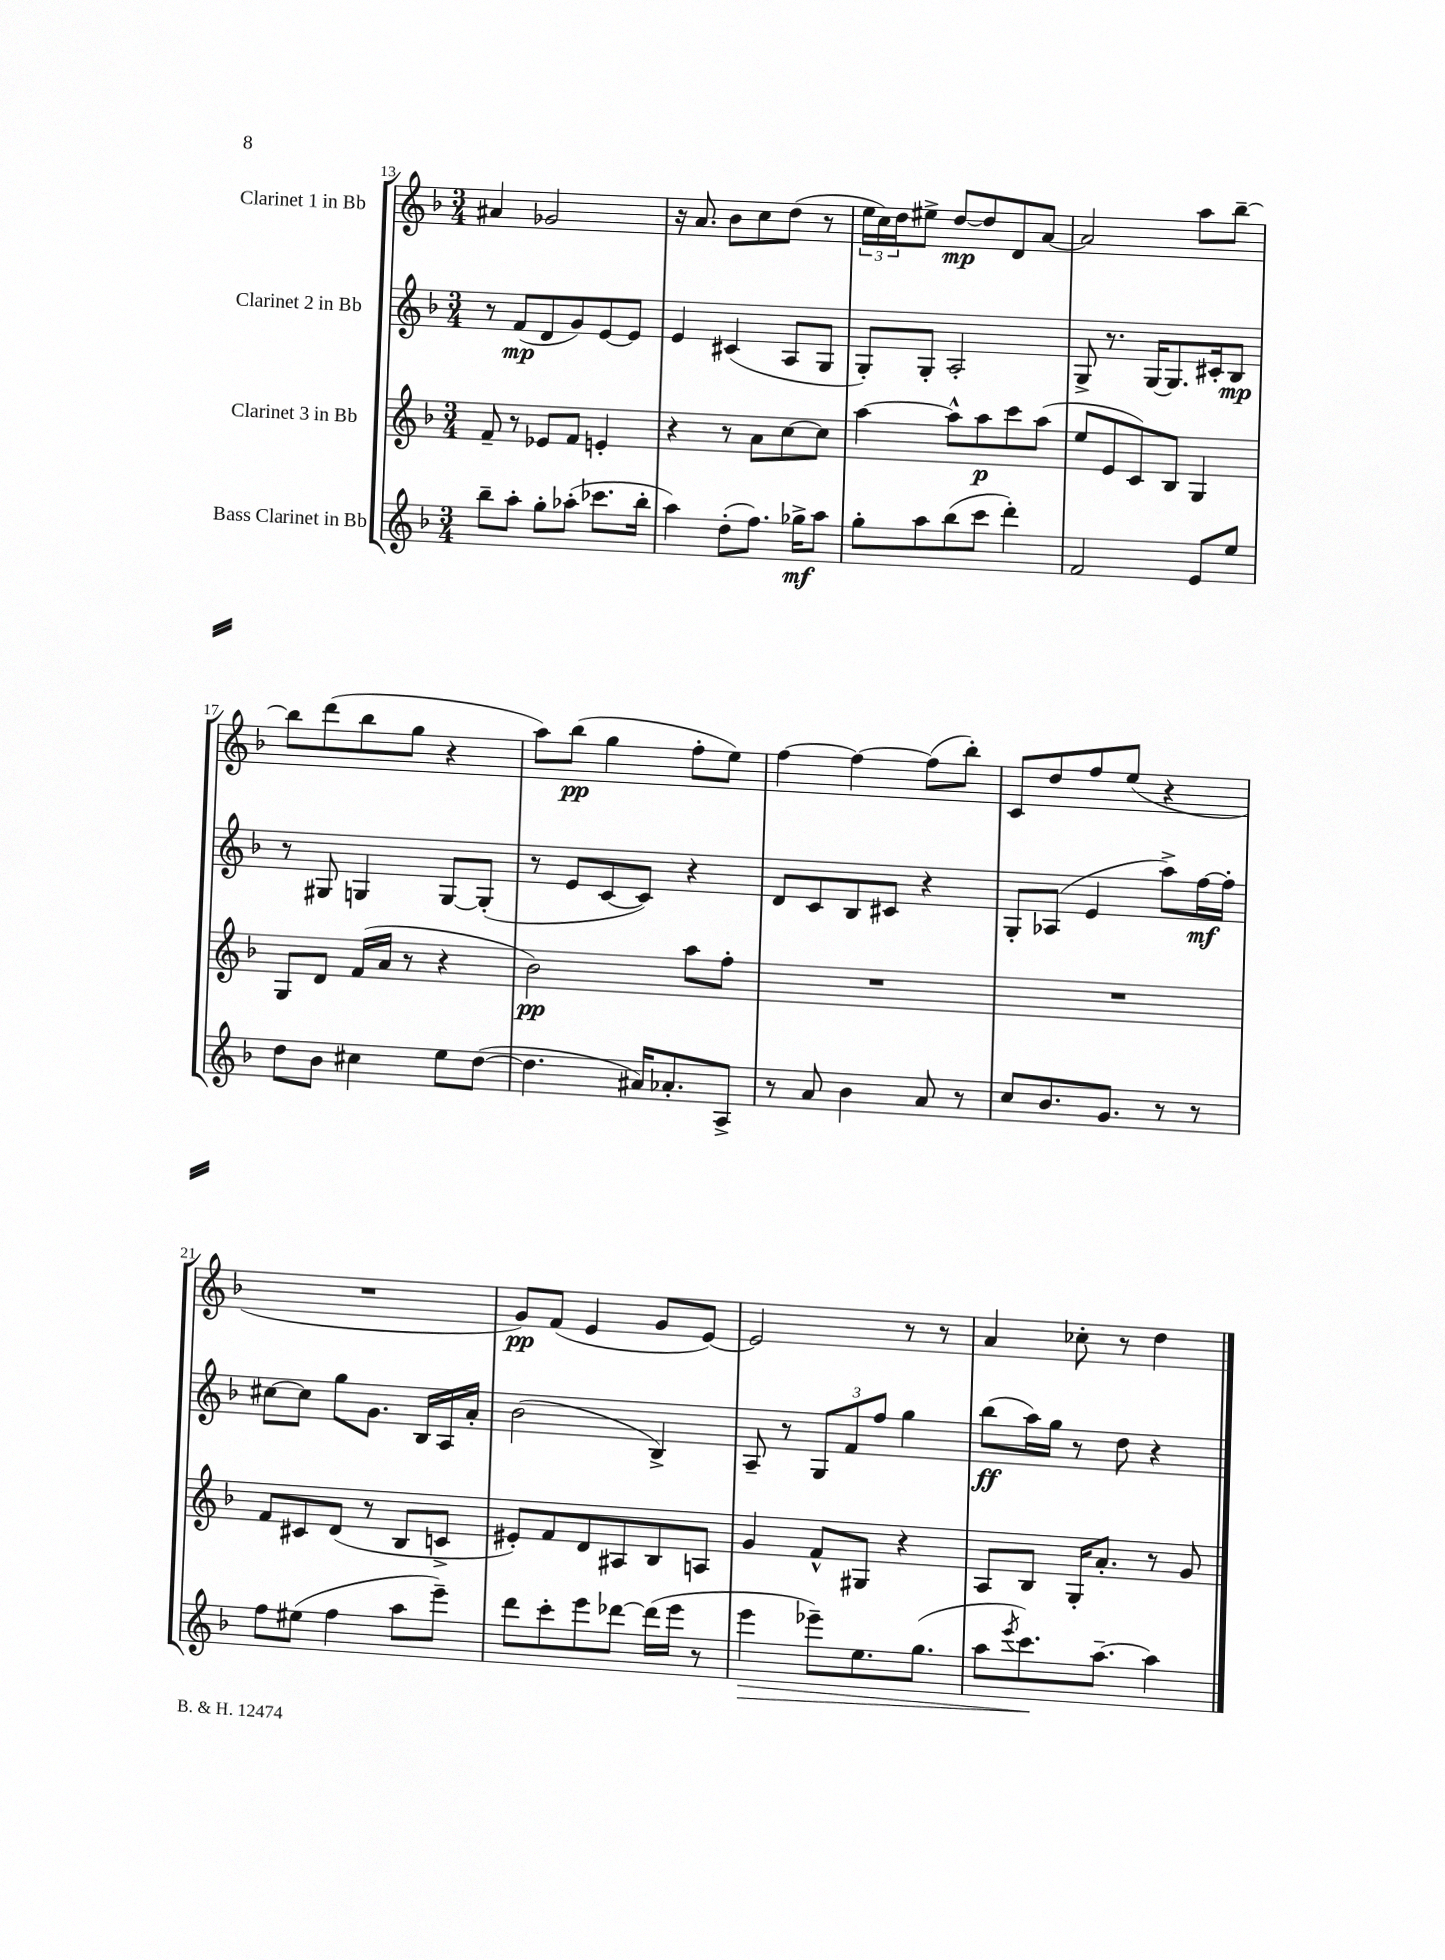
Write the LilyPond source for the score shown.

<<
\new StaffGroup <<
\new Staff = "s0" \with { instrumentName = "Clarinet 1 in Bb" } {
    \clef treble \key f \major \numericTimeSignature \time 3/4
    ais'4 ges'2 |
    r16 a'8. bes'8 c''8 d''8( r8 |
    \tuplet 3/2 { e''16 c''16) d''16 } eis''8-> d''8~\mp d''8 d'8 a'8~ |
    a'2 a''8 bes''8~-- |
    bes''8 d'''8( bes''8 g''8 r4 |
    a''8) bes''8\pp( g''4 f''8-. e''8) |
    f''4~ f''4~ f''8( bes''8-.) |
    c'8 d''8 f''8 e''8( r4 |
    R2. |
    g'8\pp) f'8( e'4 g'8 e'8~) |
    e'2 r8 r8 |
    a'4 ces''8-. r8 d''4 \bar "|." |
}
\new Staff = "s1" \with { instrumentName = "Clarinet 2 in Bb" } {
    \clef treble \key f \major \numericTimeSignature \time 3/4
    r8 f'8\mp( d'8 g'8) e'8~ e'8 |
    e'4 cis'4( a8 g8 |
    g8-.) g8-. a2-. |
    g8-> r8. g16~ g8. cis'16-. bes8\mp |
    r8 gis8 g4 g8~ g8-.( |
    r8 e'8 c'8~ c'8) r4 |
    d'8 c'8 bes8 cis'8 r4 |
    g8-. aes8( e'4 a''8->) f''16~\mf f''16-. |
    cis''8~ cis''8 g''8 g'8. bes16 a16 a'16-. |
    bes'2( bes4->) |
    a8-- r8 \tuplet 3/2 { g8 f'8 f''8 } g''4 |
    bes''8\ff( a''16) g''16 r8 d''8 r4 \bar "|." |
}
\new Staff = "s2" \with { instrumentName = "Clarinet 3 in Bb" } {
    \clef treble \key f \major \numericTimeSignature \time 3/4
    f'8-- r8 ees'8 f'8 e'4-. |
    r4 r8 a'8 c''8~ c''8 |
    a''4~ a''8-^ a''8\p c'''8 a''8( |
    e''8 e'8 c'8) bes8 g4 |
    g8 d'8 f'16( a'16 r8 r4 |
    bes'2\pp) a''8 f''8-. |
    R2. |
    R2. |
    f'8 cis'8 d'8( r8 bes8 c'8-> |
    eis'8-.) f'8 d'8 ais8 bes8 a8 |
    g'4 f'8-^ gis8 r4 |
    a8 bes8 g16-. a'8.-. r8 g'8 \bar "|." |
}
\new Staff = "s3" \with { instrumentName = "Bass Clarinet in Bb" } {
    \clef treble \key f \major \numericTimeSignature \time 3/4
    bes''8-- a''8-. g''8-. aes''8-.( ces'''8. bes''16-. |
    a''4) d''8-.( f''8.) ges''16->\mf a''8 |
    g''8-. a''8 bes''8( c'''8 d'''4-.) |
    f'2 e'8 e''8 |
    d''8 bes'8 cis''4 e''8 d''8~( |
    d''4. ais'16) aes'8.-. a8-> |
    r8 a'8 bes'4 a'8 r8 |
    c''8 bes'8. g'8. r8 r8 |
    f''8 eis''8( f''4 a''8 e'''8--) |
    d'''8 c'''8-. e'''8 des'''8~ des'''16( e'''16 r8 |
    e'''4\> ees'''8--) e''8. g''8.( |
    a''8 \acciaccatura { e'''8 } c'''8.\!) a''8.~-- a''4 \bar "|." |
}
>>
>>
\layout { \context { \Score currentBarNumber = #13 } }
